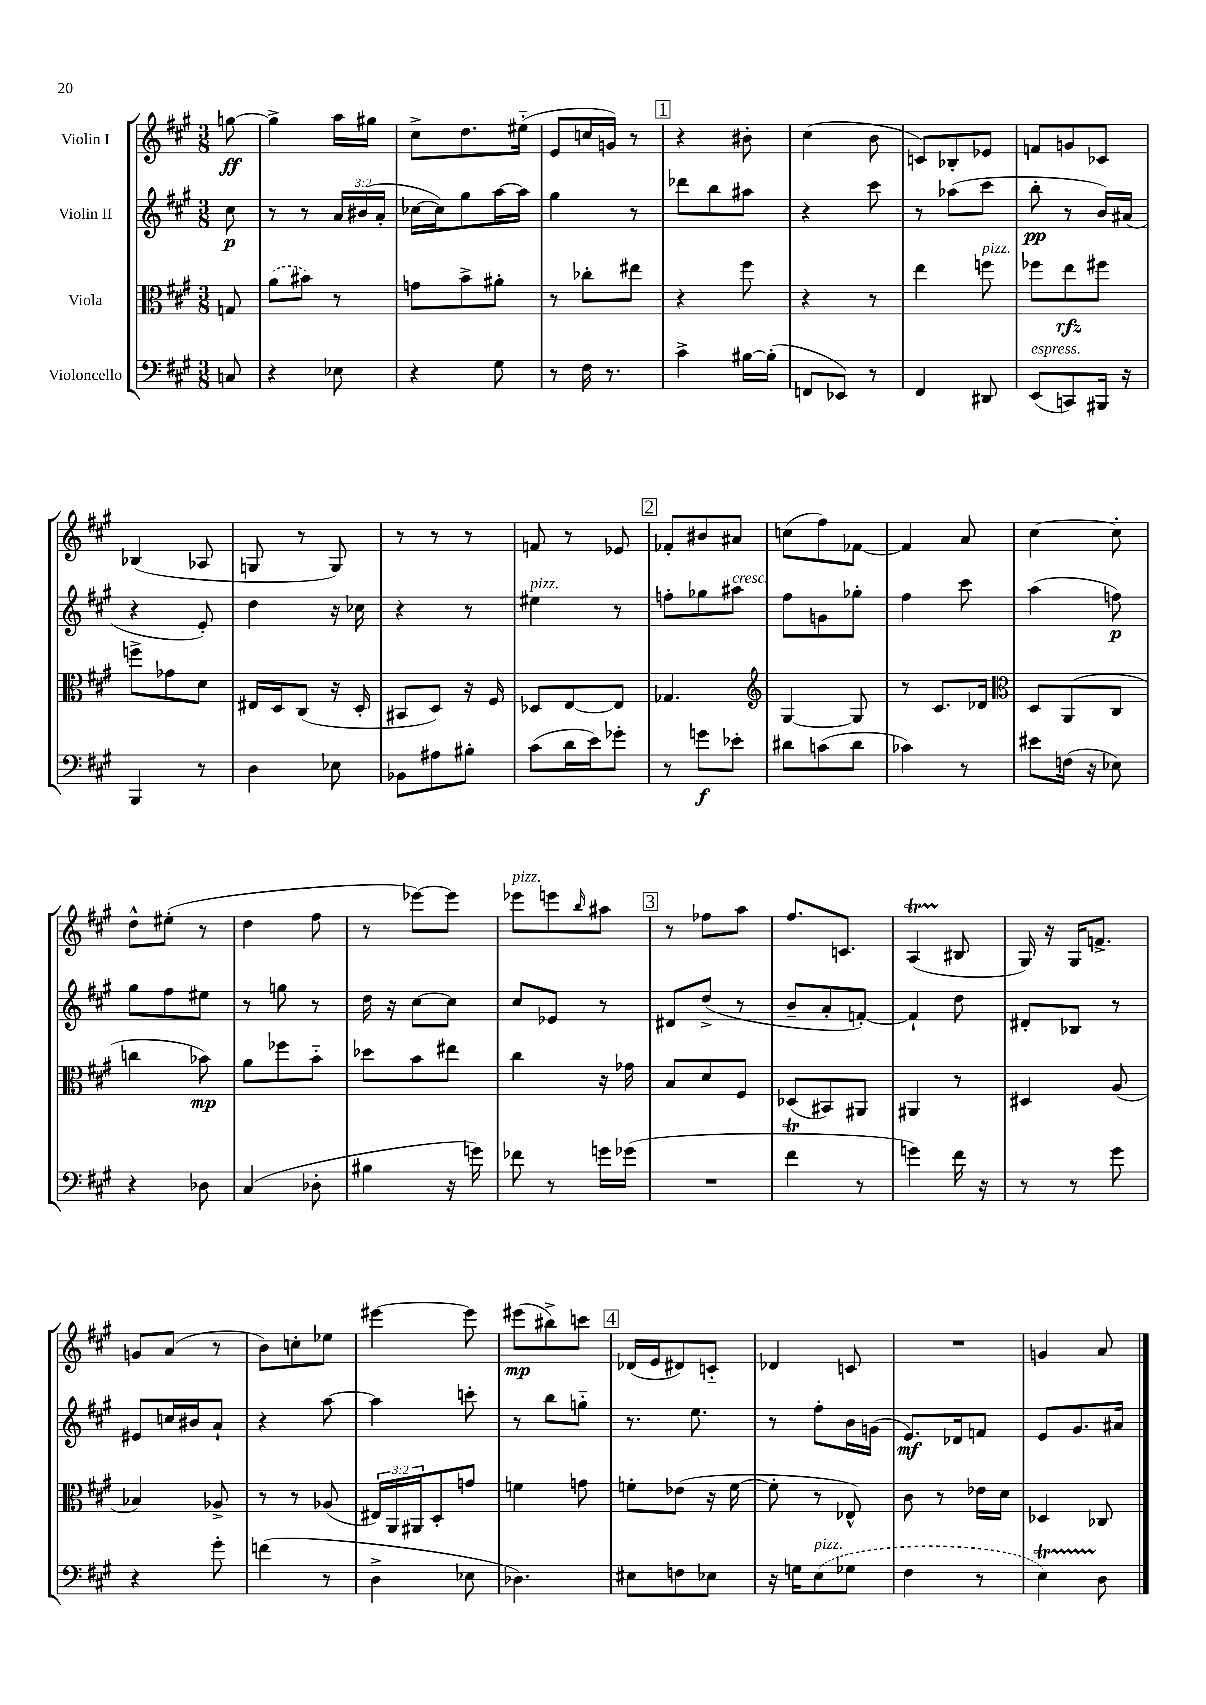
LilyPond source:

<<
\new StaffGroup <<
\new Staff = "s0" \with { instrumentName = "Violin I" } {
    \clef treble \key a \major \numericTimeSignature \time 3/8 \partial 8
    g''8~\ff |
    g''4-> a''16 gis''16 |
    cis''8-> d''8. eis''16-_( |
    e'8 c''16 g'16) r8 |
    \mark \markup { \box "1" } r4 bis'8-. |
    cis''4( b'8 |
    c'8) bes8-. ees'8 |
    f'8 g'8 ces'8 |
    bes4( aes8 |
    g8 r8 g8) |
    r8 r8 r8 |
    f'8 r8 ees'8 |
    \mark \markup { \box "2" } fes'8-. bis'8 ais'8 |
    c''8( fis''8) fes'8~ |
    fes'4 a'8 |
    cis''4~ cis''8-. |
    d''8-^ eis''8-.( r8 |
    d''4 fis''8 |
    r8 ees'''8~) ees'''8 |
    ees'''8^\markup { \italic "pizz." } e'''8 \grace { b''16 } ais''8 |
    \mark \markup { \box "3" } r8 fes''8 a''8 |
    fis''8. c'8. |
    a4\startTrillSpan( bis8\stopTrillSpan |
    gis16) r16 gis16 f'8.-> |
    g'8 a'8( r8 |
    b'8) c''8-. ees''8 |
    eis'''4~ eis'''8 |
    eis'''8\mp( bis''8->) c'''8 |
    \mark \markup { \box "4" } des'16( e'16 dis'8) c'8-_ |
    des'4 c'8 |
    R4. |
    g'4 a'8 \bar "|." |
}
\new Staff = "s1" \with { instrumentName = "Violin II" } {
    \clef treble \key a \major \numericTimeSignature \time 3/8 \override Staff.TupletNumber.text = #tuplet-number::calc-fraction-text \partial 8
    cis''8\p |
    r8 r8 \tuplet 3/2 { a'16 bis'16( a'16-. } |
    ces''16~ ces''16) gis''8 a''16~ a''16 |
    gis''4 r8 |
    \mark \markup { \box "1" } des'''8 b''8 ais''8 |
    r4 cis'''8 |
    r8 aes''8( cis'''8 |
    b''8-.\pp r8 b'16) ais'16( |
    r4 e'8-.) |
    d''4 r16 ces''16 |
    r4 r8 |
    eis''4^\markup { \italic "pizz." } r8 |
    \mark \markup { \box "2" } f''8-. ges''8 ais''8^\markup { \italic "cresc." } |
    fis''8 g'8 ges''8-. |
    fis''4 cis'''8 |
    a''4( f''8\p) |
    gis''8 fis''8 eis''8 |
    r8 g''8 r8 |
    d''16 r16 cis''8~ cis''8 |
    cis''8 ees'8 r8 |
    \mark \markup { \box "3" } dis'8 d''8->( r8 |
    b'8-- a'8-. f'8~-.) |
    f'4-! d''8 |
    dis'8-. bes8 r8 |
    eis'8 c''16 bis'16 a'8-! |
    r4 a''8~ |
    a''4 c'''8-. |
    r8 b''8 g''8-_ |
    \mark \markup { \box "4" } r8. e''8. |
    r8 fis''8-. b'16 g'16( |
    e'8.\mf) des'16 f'8 |
    e'8 gis'8. ais'16 \bar "|." |
}
\new Staff = "s2" \with { instrumentName = "Viola" } {
    \clef alto \key a \major \numericTimeSignature \time 3/8 \override Staff.TupletNumber.text = #tuplet-number::calc-fraction-text \partial 8
    g8 |
    \once \slurDashed a'8( bis'8) r8 |
    g'8 b'8-> ais'8-. |
    r8 ces''8-. eis''8 |
    \mark \markup { \box "1" } r4 fis''8 |
    r4 r8 |
    e''4 f''8^\markup { \italic "pizz." } |
    fes''8 e''8\rfz fis''8 |
    f''8-> ges'8 d'8 |
    eis16 d16 cis8( r16 d16-. |
    bis,8 d8) r16 fis16 |
    des8 e8~ e8 |
    \mark \markup { \box "2" } ges4. |
    \clef treble gis4~ gis8 |
    r8 cis'8. des'16 |
    \clef alto d8 a,8( cis8 |
    c''4 bes'8\mp) |
    a'8 fes''8 b'8-_ |
    des''8 b'8 eis''8 |
    cis''4 r16 ges'16 |
    \mark \markup { \box "3" } b8 d'8 fis8 |
    des8( bis,8) ais,8 |
    ais,4 r8 |
    dis4 a8( |
    bes4) aes8-> |
    r8 r8 aes8( |
    \tuplet 3/2 { eis16) a,16 ais,16 } d8-. g'8 |
    f'4 g'8 |
    \mark \markup { \box "4" } f'8-. ees'8( r16 f'16~ |
    f'8-. r8 ees8-^) |
    cis'8 r8 ees'16 d'16 |
    des4 ces8 \bar "|." |
}
\new Staff = "s3" \with { instrumentName = "Violoncello" } {
    \clef bass \key a \major \numericTimeSignature \time 3/8 \partial 8
    c8 |
    r4 ees8 |
    r4 gis8 |
    r8 fis16 r8. |
    \mark \markup { \box "1" } cis'4-> bis16~ bis16-.( |
    f,8 ees,8) r8 |
    fis,4 dis,8 |
    e,8^\markup { \italic "espress." }( c,8) bis,,16 r16 |
    b,,4 r8 |
    d4 ees8 |
    bes,8 ais8 bis8-. |
    cis'8( d'16 e'16) ges'8-. |
    \mark \markup { \box "2" } r8 g'8\f ees'8-. |
    dis'8 c'8( dis'8 |
    ces'4) r8 |
    eis'8 f16( r16 ees8) |
    r4 des8 |
    cis4( des8-. |
    bis4 r16 g'16) |
    fes'8 r8 g'16 ges'16( |
    \mark \markup { \box "3" } R4. |
    fis'4\trill r8 |
    g'4) fis'16 r16 |
    r8 r8 gis'8 |
    r4 gis'8-. |
    f'4( r8 |
    d4-> ees8 |
    des4.) |
    \mark \markup { \box "4" } eis8 f8 ees8 |
    r16 g16 \once \slurDashed e8^\markup { \italic "pizz." }( ges8 |
    fis4 r8 |
    e4\startTrillSpan) d8\stopTrillSpan \bar "|." |
}
>>
>>
\layout { \context { \Score \remove "Bar_number_engraver" } }
